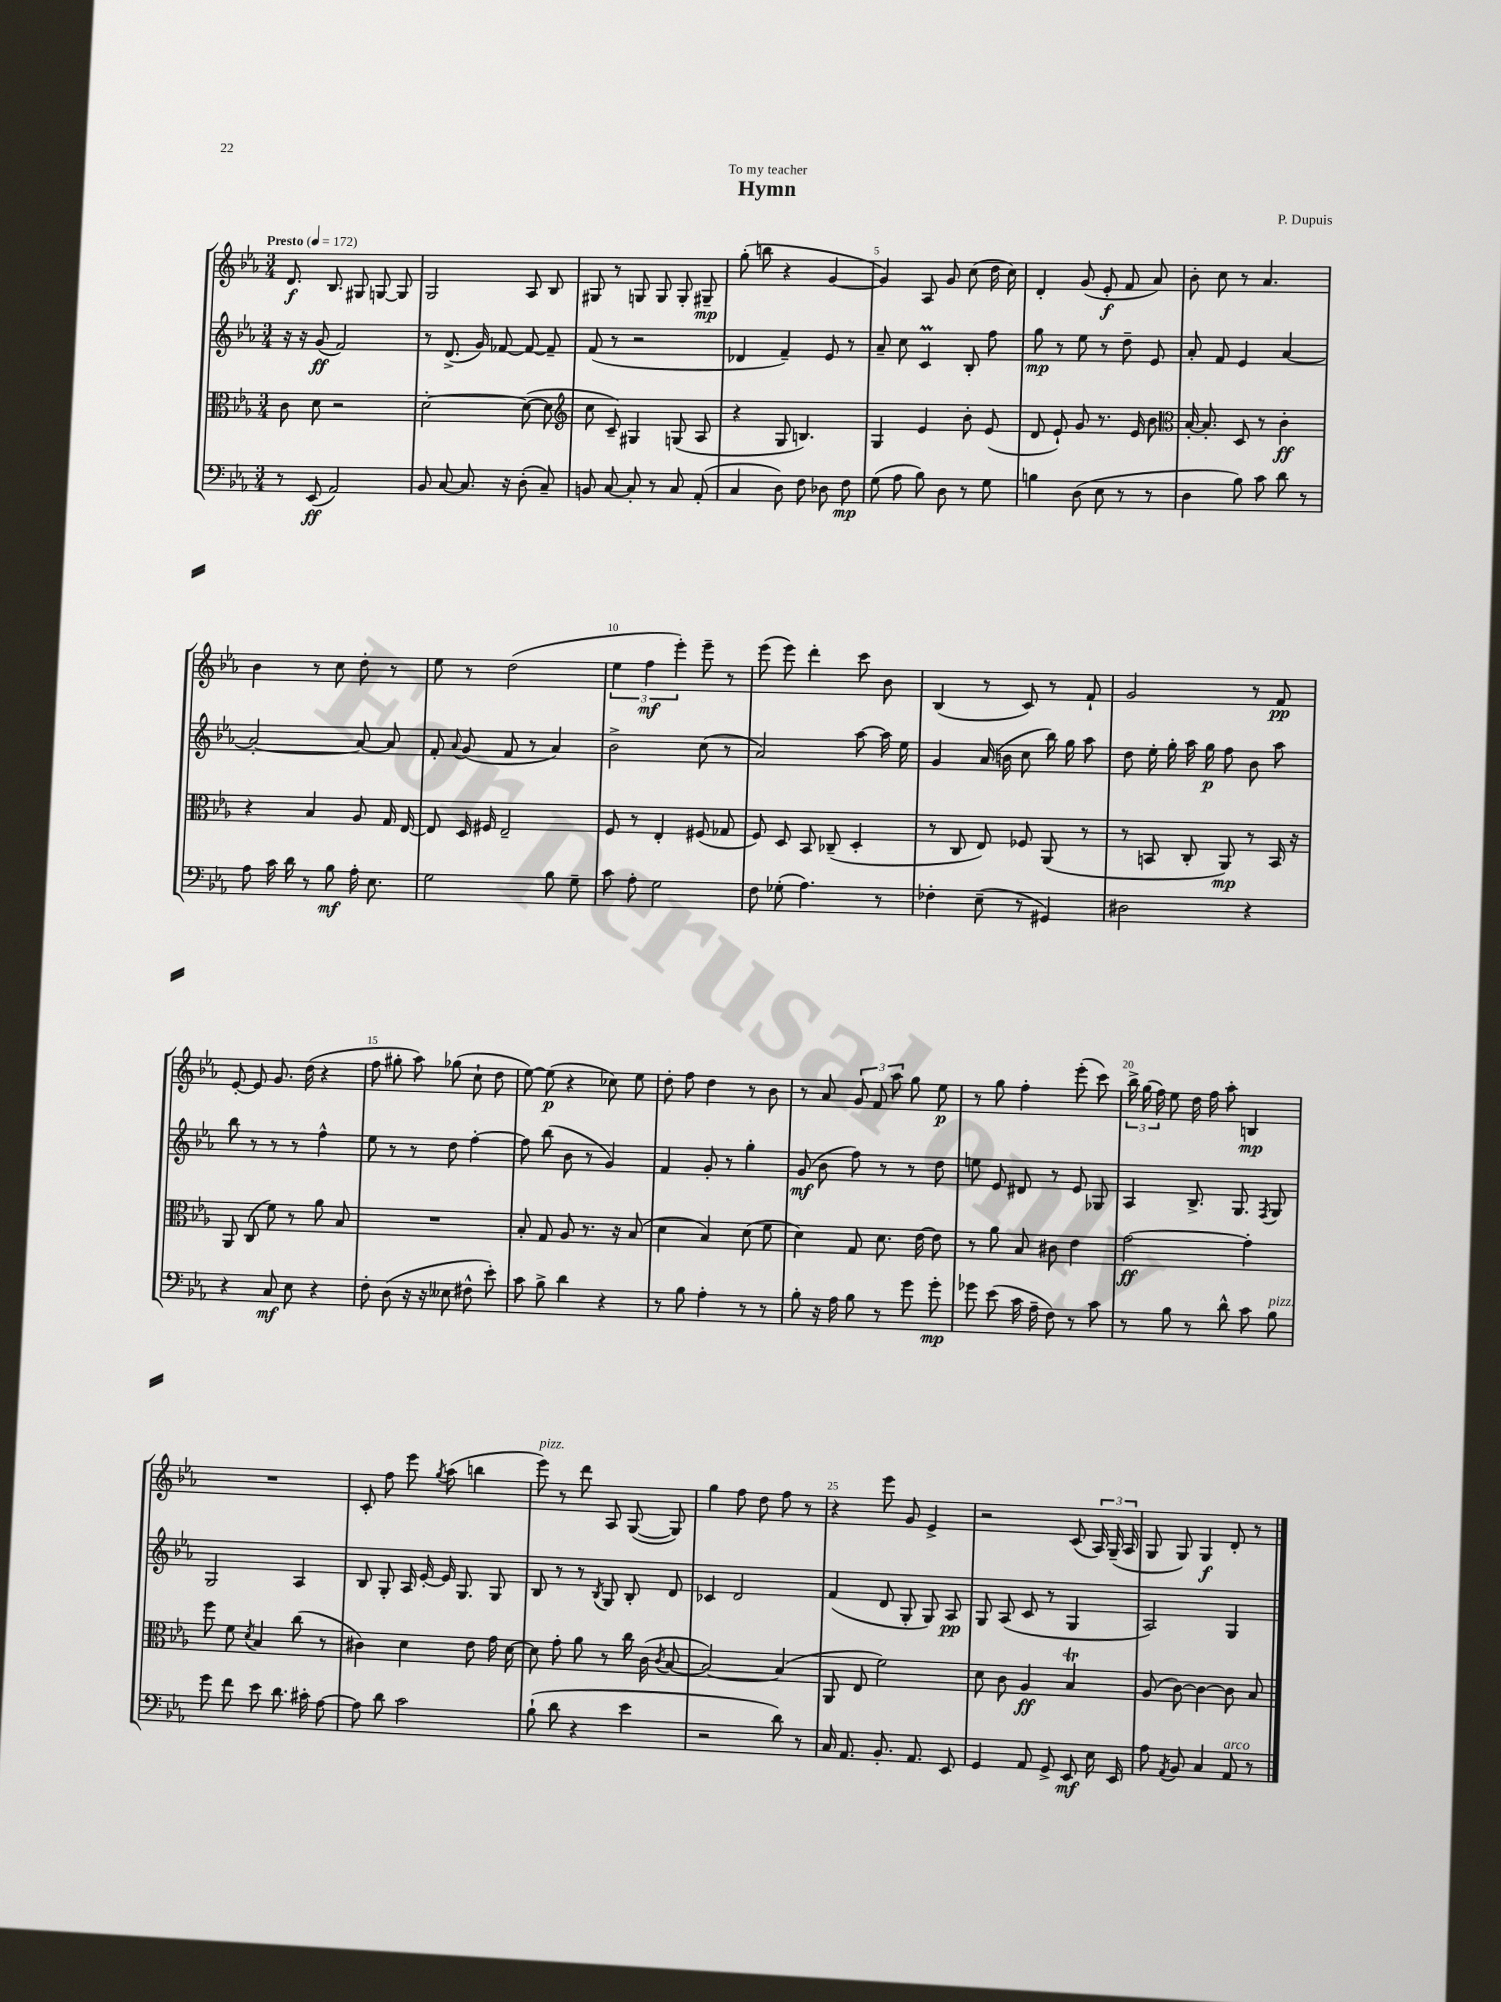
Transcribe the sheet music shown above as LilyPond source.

\header { title = "Hymn" composer = "P. Dupuis" dedication = "To my teacher" }
<<
\new StaffGroup <<
\new Staff = "s0" {
    \clef treble \key ees \major \numericTimeSignature \time 3/4 \tempo "Presto" 4 = 172
    \autoBeamOff d'8.\f bes8. gis8 g8~ g8 |
    g2 aes8 bes8 |
    gis8 r8 g8 g8 g8-. gis8--\mp |
    g''8-.( b''8 r4 g'4~ |
    g'4) aes8 g'8 c''8( d''16 c''16) |
    d'4-. g'8( ees'8-.\f f'8 aes'8) |
    bes'8-. c''8 r8 aes'4. |
    bes'4 r8 c''8 d''8-. r8 |
    ees''8 r8 d''2( |
    \tuplet 3/2 { ees''4 f''4\mf ees'''4-.) } ees'''8-- r8 |
    ees'''8( ees'''8) d'''4-. c'''8 bes'8 |
    bes4( r8 c'8) r8 f'8-! |
    g'2 r8 f'8\pp |
    ees'8~-. ees'8 g'8. d''16( r4 |
    f''8 gis''8-. aes''8) ges''8( c''8-! d''8 |
    ees''8~) ees''8\p( r4 ces''8) ees''8 |
    d''8-. f''8 d''4 r8 bes'8 |
    r8 aes'8 \tuplet 3/2 { g'8 f'8 aes''8 } g''8 ees''8\p |
    r8 g''8 f''4-. ees'''8-.( c'''8) |
    \tuplet 3/2 { bes''16-> g''16( f''16) } ees''8 d''16 f''16 aes''8-. b4\mp |
    R2. |
    c'8-. f''8 ees'''8 \acciaccatura { g''8 } aes''8( b''4 |
    ees'''8^\markup { \italic "pizz." }) r8 d'''8 aes8 g8~( g8) |
    g''4 f''8 d''8 f''8 r8 |
    r4 ees'''8 g'8 ees'4-> |
    r2 c'8( \tuplet 3/2 { aes16) g16--( aes16 } |
    g8 g8) g4\f d'8-. r8 \bar "|." |
}
\new Staff = "s1" {
    \clef treble \key ees \major \numericTimeSignature \time 3/4
    \autoBeamOff r16 r16 g'8\ff( f'2) |
    r8 d'8.->( g'16) fes'8~ fes'8~ fes'8-- |
    f'8( r8 r2 |
    des'4 f'4--) ees'8 r8 |
    aes'8-- c''8 c'4\prall bes8-. f''8 |
    g''8\mp r8 ees''8 r8 d''8-- ees'8 |
    aes'8-. f'8 ees'4 aes'4~ |
    aes'2~-. aes'8~ aes'8 |
    f'8-. \appoggiatura { aes'8 } g'8( f'8 r8 aes'4) |
    bes'2-> c''8( r8 |
    aes'2) aes''8~ aes''16 ees''16 |
    g'4 aes'16( b'16 c''8 bes''16) g''16 aes''8 |
    d''8 ees''16-. g''16-. aes''16 g''16\p f''8 bes'8 aes''8 |
    bes''8 r8 r8 r8 f''4-^ |
    ees''8 r8 r8 d''8 f''4~-. |
    f''8 bes''8( bes'8 r8 g'4) |
    f'4 g'8-. r8 g''4-. |
    g'8\mf( bes'8 f''8) r8 r8 d''8 |
    e''8 ees'8 dis'8 r8 ees'8 ges8 |
    aes4 bes8.-> g8. \acciaccatura { f8 } g8 |
    g2 aes4 |
    bes8 g8-. aes16 ees'16~-. ees'16 g8. g8 |
    bes8 r8 r8 \acciaccatura { bes8 } g8 bes8-. d'8 |
    ces'4 d'2 |
    f'4( d'8 g8-. g8) aes8\pp |
    g8 aes8( c'8 r8 g4 |
    aes2) g4 \bar "|." |
}
\new Staff = "s2" {
    \clef alto \key ees \major \numericTimeSignature \time 3/4
    \autoBeamOff c'8 d'8 r2 |
    d'2~-. d'8~( d'8 |
    \clef treble c''8 c'8--) gis4 g8( aes8 |
    r4 g8 b4.) |
    g4 ees'4 bes'8-. ees'8( |
    d'8 ees'8-!) g'8 r8. ees'16 bes'8 |
    \clef alto bes16~-. bes8.-. d8 r8 c'4-.\ff |
    r4 bes4 aes8 g16 ees16~ |
    ees8 d16 fis16 ees2-- |
    f8 r8 ees4-. fis8( ges8 |
    f8) d8 bes,8 ces8--( d4-. |
    r8 c8 ees8) fes8 aes,8( r8 |
    r8 b,8 c8-. aes,8\mp) r8 b,16 r16 |
    aes,8 c8( f'8) r8 aes'8 bes8 |
    R2. |
    bes8-. g8 aes8 r8. r16 bes8( |
    d'4 bes4) d'8( f'8 |
    d'4) g8 d'8. ees'16~ ees'8 |
    r8 aes'8 bes8 cis'8 ees'4 |
    g'2~\ff g'4-. |
    f''8 f'8 \acciaccatura { d'8 } bes4 c''8( r8 |
    cis'4) d'4 ees'8 g'16 d'16~ |
    d'8 g'8-. aes'8 r8 c''16 c'16( \acciaccatura { c'8 } bes8~ |
    bes2~) bes4( |
    aes,8 ees8 f'2) |
    d'8 c'8 aes4\ff bes4\trill |
    aes8( c'8~) c'4~ c'8 bes8 \bar "|." |
}
\new Staff = "s3" {
    \clef bass \key ees \major \numericTimeSignature \time 3/4
    \autoBeamOff r8 ees,8\ff( aes,2) |
    bes,8 c8~ c8. r16 d8-.( c8--) |
    b,8 c8~ c8-. r8 c8 aes,8-.( |
    c4 d8) f8 des8 f8\mp |
    g8( aes8 bes8) d8 r8 g8 |
    b4 d8( ees8 r8 r8 |
    d4 bes8) c'8 d'8 r8 |
    aes8 c'16 d'16 r8 bes8\mf aes16-. ees8. |
    g2 bes8 g8-- |
    c'8 aes8-. g2 |
    f8 ges8-.( aes4.) r8 |
    fes4-. ees8--( r8 gis,4) |
    dis2 r4 |
    r4 c8\mf ees8 r4 |
    f8-. d8( r16 r16 eeses8 fis8-^ ees'8-.) |
    c'8 bes8-> d'4 r4 |
    r8 bes8 aes4-. r8 r8 |
    bes8-. r16 aes16 bes8 r8 g'8 g'8-.\mp |
    ges'8 ees'8( c'16 aes16-- f8) r8 c'8 |
    r8 bes8 r8 d'8-^ c'8 bes8^\markup { \italic "pizz." } |
    g'8 f'8 ees'8 d'8. cis'16-. aes8~ |
    aes8 d'8 c'2 |
    bes8-!( d'8 r4 ees'4 |
    r2 d'8) r8 |
    c16 aes,8. bes,8.-. aes,8. ees,8 |
    g,4 aes,8 g,8-> ees,8\mf ees16 ees,16 |
    aes8 \acciaccatura { aes,8 } bes,8 c4 aes,8^\markup { \italic "arco" } r8 \bar "|." |
}
>>
>>
\layout { \context { \Score \override BarNumber.break-visibility = ##(#f #t #t) barNumberVisibility = #(every-nth-bar-number-visible 5) } }
